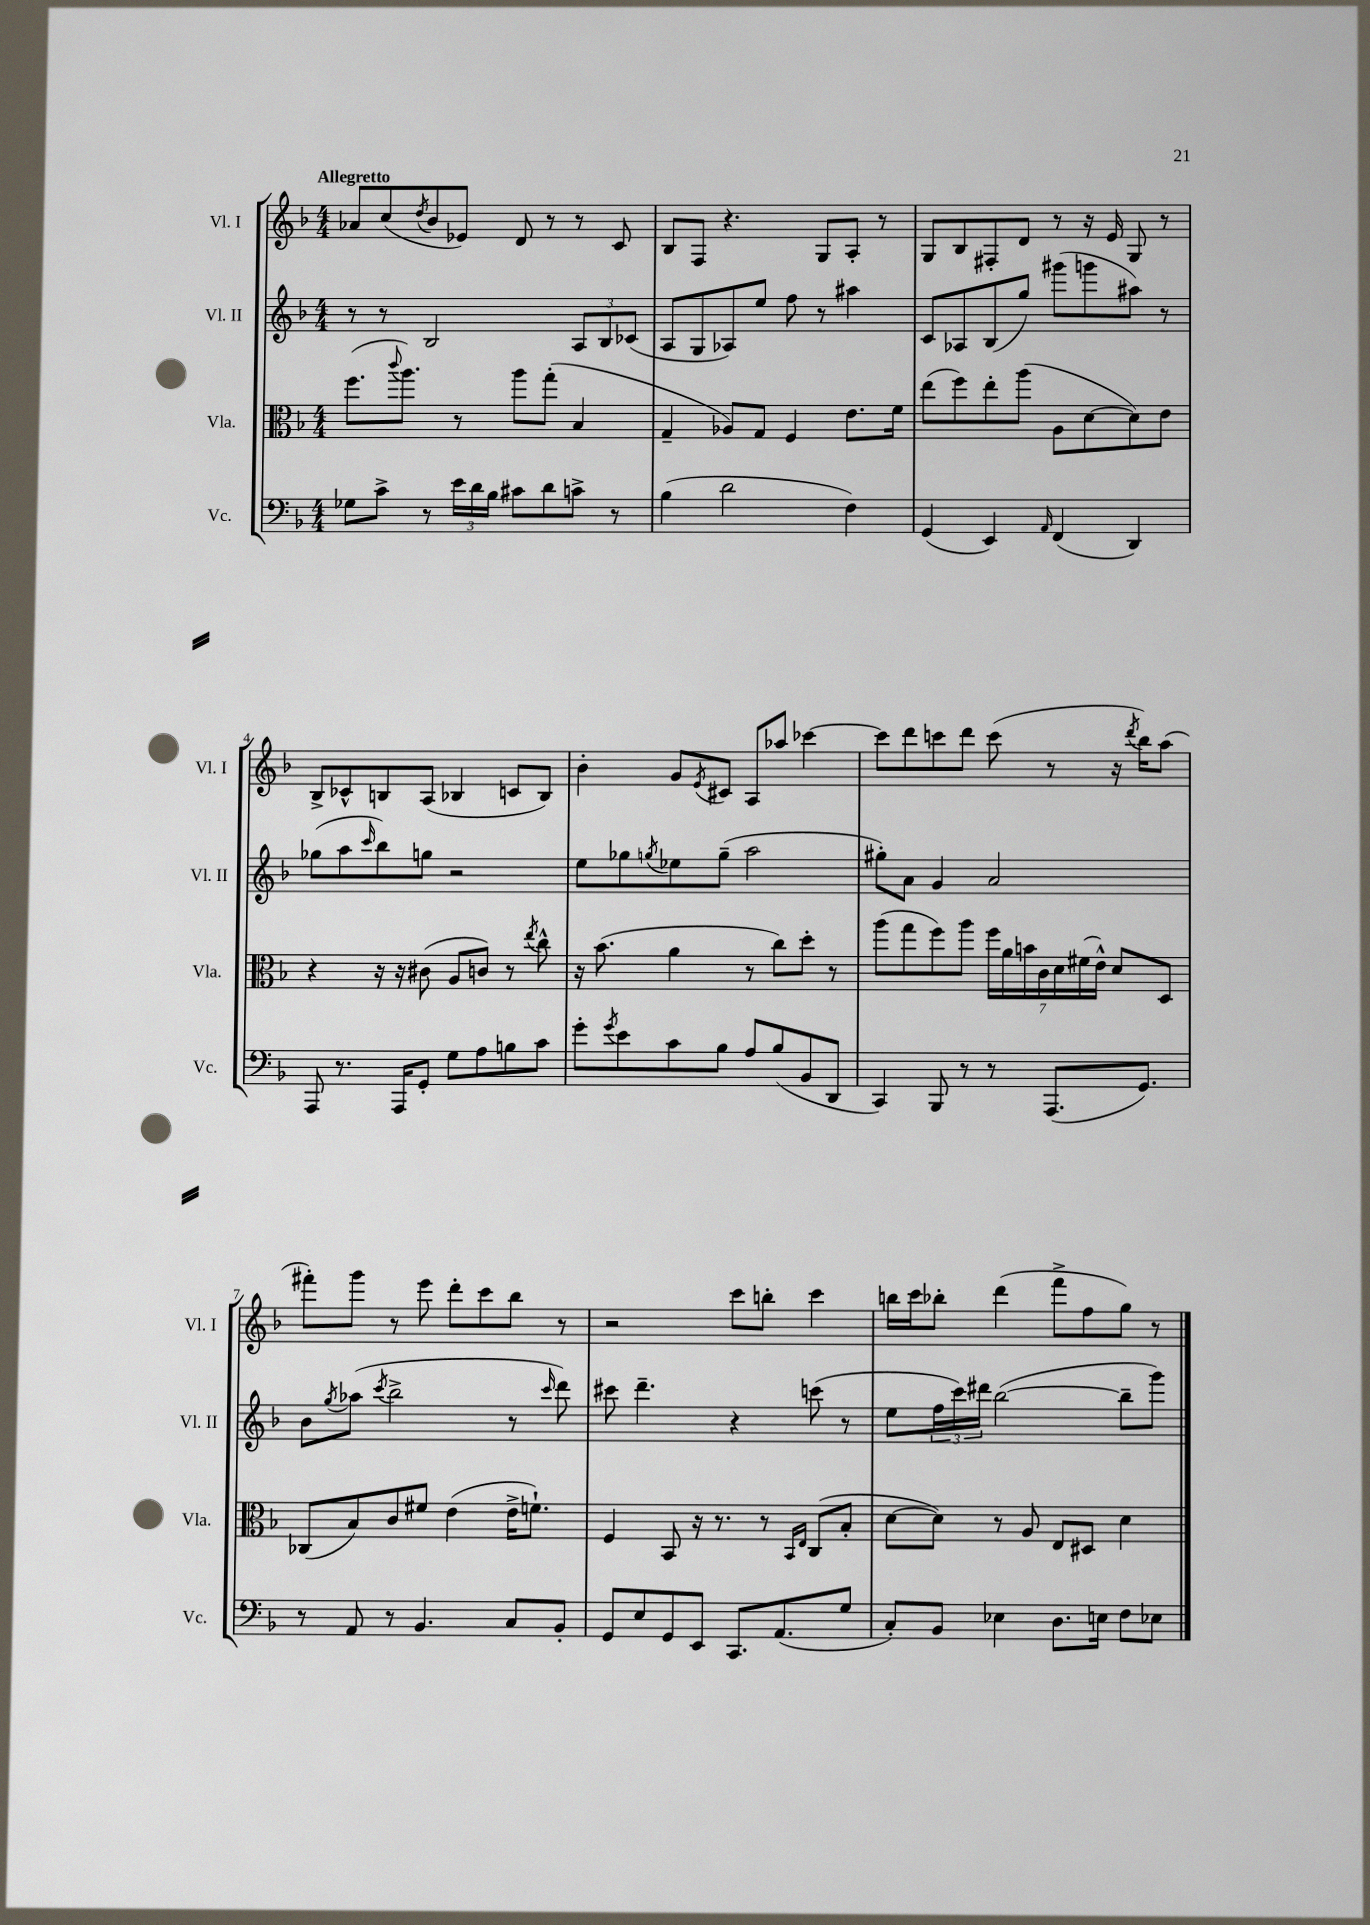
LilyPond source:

<<
\new StaffGroup <<
\new Staff = "s0" \with { instrumentName = "Vl. I" shortInstrumentName = "Vl. I" } {
    \clef treble \key f \major \numericTimeSignature \time 4/4 \tempo "Allegretto"
    aes'8 c''8( \acciaccatura { d''8 } bes'8 ees'8) d'8 r8 r8 c'8 |
    bes8 f8 r4. g8 a8-. r8 |
    g8 bes8 fis8-. d'8 r8 r16 e'16 g8 r8 |
    bes8-> ces'8-^ b8 a8( bes4 c'8 bes8) |
    bes'4-. g'8 \acciaccatura { e'8 } cis'8 a8 aes''8 ces'''4~ |
    ces'''8 d'''8 c'''8 d'''8 c'''8( r8 r16 \acciaccatura { d'''8 } bes''16) a''8( |
    fis'''8-.) g'''8 r8 e'''8 d'''8-. c'''8 bes''8 r8 |
    r2 c'''8 b''8-. c'''4 |
    b''16 c'''16 bes''8-. d'''4( f'''8-> f''8 g''8) r8 \bar "|." |
}
\new Staff = "s1" \with { instrumentName = "Vl. II" shortInstrumentName = "Vl. II" } {
    \clef treble \key f \major \numericTimeSignature \time 4/4
    r8 r8 bes2 \tuplet 3/2 { a8 bes8 ces'8( } |
    a8 g8 aes8) e''8 f''8 r8 ais''4 |
    c'8 aes8 bes8( g''8) gis'''8( g'''8 ais''8) r8 |
    ges''8( a''8 \grace { c'''16 } bes''8) g''8 r2 |
    e''8 ges''8 \acciaccatura { g''8 } ees''8 g''8--( a''2 |
    gis''8-.) a'8 g'4 a'2 |
    bes'8 \acciaccatura { g''8 } aes''8( \acciaccatura { c'''8 } bes''2-> r8 \grace { c'''16 } d'''8) |
    cis'''8 d'''4.-- r4 c'''8( r8 |
    e''8 \tuplet 3/2 { f''16 c'''16) dis'''16 } bes''2~( bes''8-- g'''8) \bar "|." |
}
\new Staff = "s2" \with { instrumentName = "Vla." shortInstrumentName = "Vla." } {
    \clef alto \key f \major \numericTimeSignature \time 4/4
    f''8.( \appoggiatura { c'''8 } a''8.) r8 a''8 g''8-.( bes4 |
    g4-- aes8) g8 f4 e'8. f'16 |
    e''8( f''8) e''8-. a''8( a8 d'8~ d'8) e'8 |
    r4 r16 r16 cis'8( a8 c'8) r8 \acciaccatura { e''8 } c''8-^ |
    r16 bes'8.( a'4 r8 c''8) d''8-. r8 |
    a''8( g''8 f''8) a''8 \tuplet 7/4 { f''16 a'16 b'16 c'16 d'16 fis'16( e'16-^) } d'8 d8 |
    ces8( bes8) c'8 fis'8 e'4( e'16-> f'8.-!) |
    f4 bes,8 r16 r8. r8 \grace { bes,16 e16 } c8( bes8-. |
    d'8~ d'8) r8 a8 e8 dis8 d'4 \bar "|." |
}
\new Staff = "s3" \with { instrumentName = "Vc." shortInstrumentName = "Vc." } {
    \clef bass \key f \major \numericTimeSignature \time 4/4
    ges8 c'8-> r8 \tuplet 3/2 { e'16 d'16 bes16 } cis'8 d'8 c'8-> r8 |
    bes4( d'2 f4) |
    g,4( e,4) \grace { a,16 } f,4( d,4) |
    a,,8 r8. a,,16 g,8-. g8 a8 b8 c'8 |
    g'8-. \acciaccatura { g'8 } e'8 c'8 bes8 a8 bes8( bes,8 d,8 |
    c,4) bes,,8 r8 r8 a,,8.( g,8.) |
    r8 a,8 r8 bes,4. c8 bes,8-. |
    g,8 e8 g,8 e,8 c,8. a,8.( g8 |
    c8-.) bes,8 ees4 d8. e16 f8 ees8 \bar "|." |
}
>>
>>
